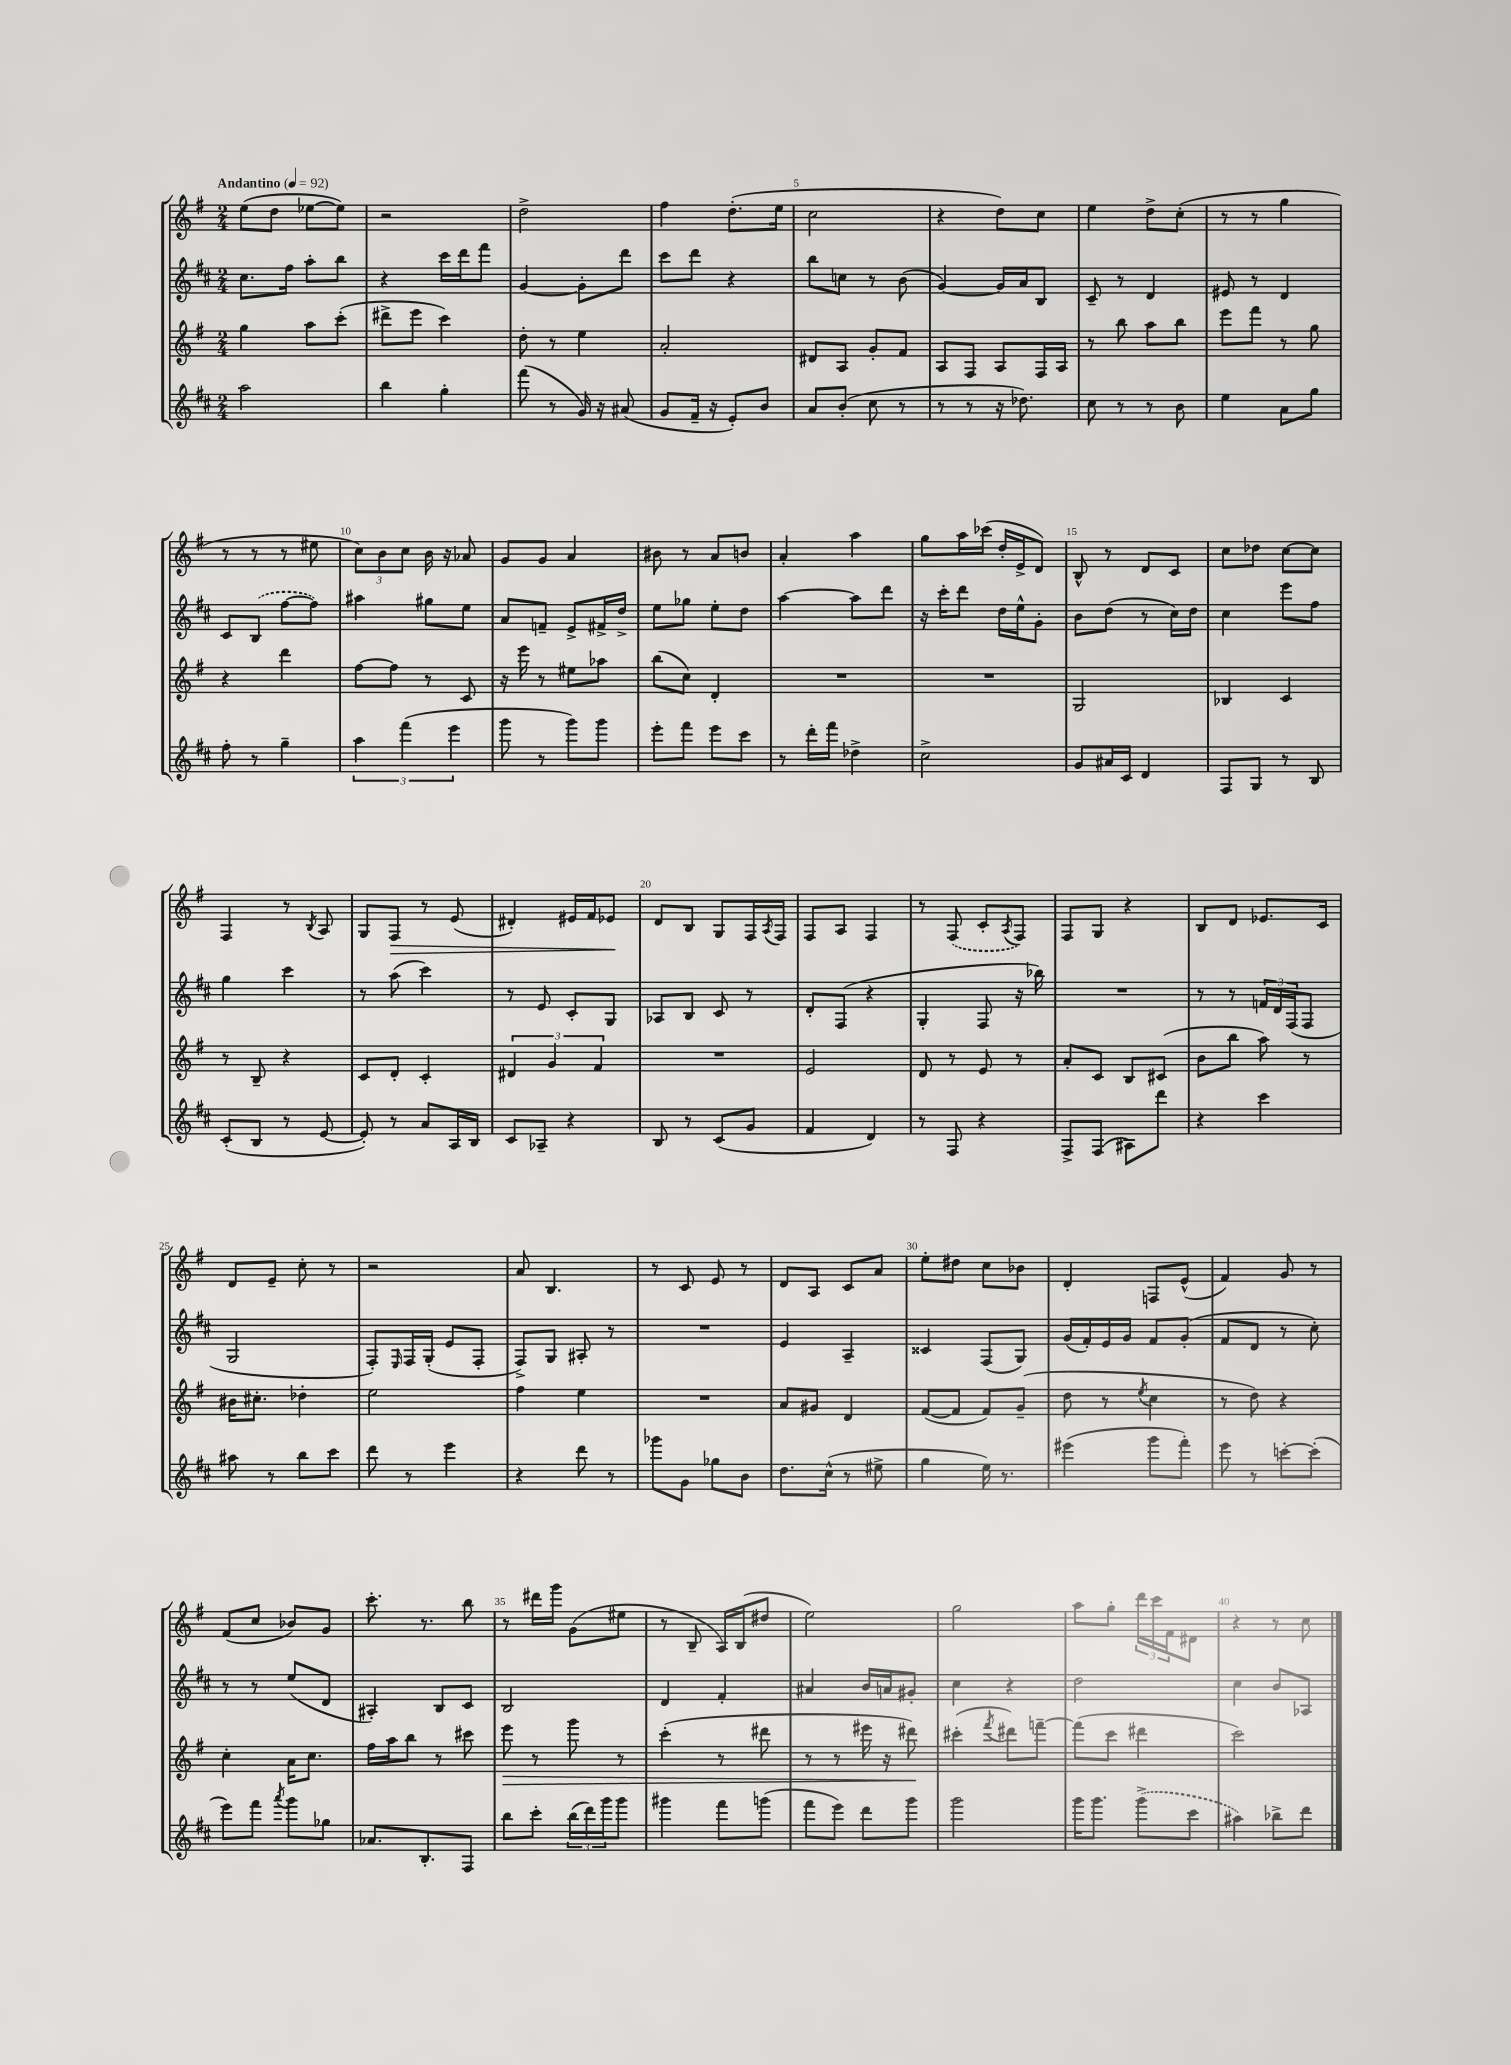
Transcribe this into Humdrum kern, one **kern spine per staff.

**kern	**kern	**dynam	**kern	**kern	**dynam
*part4	*part3	*part3	*part2	*part1	*part1
*staff4	*staff3	*staff3	*staff2	*staff1	*staff1
*clefG2	*clefG2	*	*clefG2	*clefG2	*
*k[f#c#]	*k[f#]	*	*k[f#c#]	*k[f#]	*
*M2/4	*M2/4	*	*M2/4	*M2/4	*
*MM92	*MM92	*	*MM92	*MM92	*
=1	=1	=1	=1	=1	=1
!	!	!	!	!LO:TX:a:B:t=Andantino	!
2aa\	4gg\	.	8.cc#\L	(8ee\L	.
.	.	.	.	8dd\J	.
.	.	.	16ff#\Jk	.	.
.	8aa\L	.	8aa'\L	[8ee-X\L	.
.	(8ccc'\J	.	8bb\J	8ee-\J])	.
=2	=2	=2	=2	=2	=2
4bb\	8ddd#X^\L	.	4r	2r	.
.	8eee\J	.	.	.	.
4gg'\	4ccc\)	.	16ccc#\LL	.	.
.	.	.	16ddd\J	.	.
.	.	.	8fff#\J	.	.
=3	=3	=3	=3	=3	=3
(8fff#\	8dd'\	.	[4g/	2dd^\	.
8r	8r	.	.	.	.
16g/)	4ee\	.	8g'\L]	.	.
16r	.	.	.	.	.
(8a#X/	.	.	8ddd\J	.	.
=4	=4	=4	=4	=4	=4
8g/L	2a'/	.	8ccc#\L	4ff#\	.
16f#~/Jk	.	.	8ddd\J	.	.
16r	.	.	.	.	.
8e'/L)	.	.	4r	(8.dd'\L	.
8b/J	.	.	.	.	.
.	.	.	.	16ee\Jk	.
=5	=5	=5	=5	=5	=5
8a/L	8d#X/L	.	8bb\L	2cc\	.
(8b'/J	8A/J	.	8ccn\J	.	.
8cc#\	8g'/L	.	8r	.	.
8r	8f#/J	.	(8b\	.	.
=6	=6	=6	=6	=6	=6
8r	8A/L	.	[4g/)	4r	.
8r	8F#/J	.	.	.	.
16r	8A/L	.	16g/LL]	8dd\L)	.
8.dd-X\)	.	.	16a/J	.	.
.	16F#/L	.	8B/J	8cc\J	.
.	16A/JJ	.	.	.	.
=7	=7	=7	=7	=7	=7
8cc#\	8r	.	8c#~/	4ee\	.
8r	8bb\	.	8r	.	.
8r	8aa\L	.	4d/	8dd^\L	.
8b\	8bb\J	.	.	(8cc'\J	.
=8	=8	=8	=8	=8	=8
4ee\	8eee\L	.	8e#X/	8r	.
.	8fff#\J	.	8r	8r	.
8a\L	8r	.	4d/	4gg\	.
8gg\J	8gg\	.	.	.	.
!!LO:LB:g=z
=9	=9	=9	=9	=9	=9
8ff#'\	4r	.	8c#/L	8r	.
8r	.	.	(8B/J	8r	.
4gg~\	4ddd\	.	[8ff#\L	8r	.
.	.	.	8ff#\J])	8ee#X\	.
=10	=10	=10	=10	=10	=10
6aa\	[8ff#\L	.	4aa#X\	12cc\L)	.
.	.	.	.	12b\	.
.	8ff#\J]	.	.	.	.
(6fff#\	.	.	.	12cc\J	.
.	8r	.	8gg#X\L	16b\	.
.	.	.	.	16r	.
6eee\	.	.	.	.	.
.	8c/	.	8ee\J	8a-X/	.
=11	=11	=11	=11	=11	=11
8ggg\	16r	.	8a/L	8g/L	.
.	16eee\	.	.	.	.
8r	8r	.	8fn~/J	8g/J	.
8ggg\L)	8ee#X\L	.	8e^/L	4a/	.
8ggg\J	8aa-X\J	.	16f#X^/L	.	.
.	.	.	16dd^/JJ	.	.
=12	=12	=12	=12	=12	=12
8eee'\L	(8bb\L	.	8ee\L	8b#X\	.
8fff#\J	8cc\J)	.	8gg-X\J	8r	.
8eee\L	4d'/	.	8ee'\L	8a/L	.
8ccc#\J	.	.	8dd\J	8bn/J	.
=13	=13	=13	=13	=13	=13
8r	2r	.	[4aa\	4a'/	.
16ddd'\LL	.	.	.	.	.
16fff#\JJ	.	.	.	.	.
4dd-X^\	.	.	8aa\L]	4aa\	.
.	.	.	8ddd\J	.	.
=14	=14	=14	=14	=14	=14
2cc#^\	2r	.	16r	8gg\L	.
.	.	.	16ccc#'\KL	.	.
.	.	.	8ddd\J	16aa\L	.
.	.	.	.	(16ccc-X\JJ	.
.	.	.	16dd\LL	16dd'/LL	.
.	.	.	16ee^^\J	16e^/J	.
.	.	.	8g'\J	8d/J)	.
=15	=15	=15	=15	=15	=15
8g/L	2G/	.	8b\L	8B^^/	.
16a#X/L	.	.	(8dd\J	8r	.
16c#/JJ	.	.	.	.	.
4d/	.	.	8r	8d/L	.
.	.	.	16cc#\LL)	8c/J	.
.	.	.	16dd\JJ	.	.
=16	=16	=16	=16	=16	=16
8F#/L	4B-X/	.	4cc#\	8cc\L	.
8G/J	.	.	.	8dd-X\J	.
8r	4c/	.	8eee\L	[8cc\L	.
8B/	.	.	8ff#\J	8cc\J]	.
!!LO:LB:g=z
=17	=17	=17	=17	=17	=17
(8c#'/L	8r	.	4gg\	4F#/	.
8B/J	8B~/	.	.	.	.
8r	4r	.	4ccc#\	8r	.
.	.	.	.	8qB/	.
[8e/	.	.	.	8A/	.
=18	=18	=18	=18	=18	=18
8e'/])	8c/L	.	8r	8G/L	.
!	!	!	!	!	!LO:HP:b
8r	8d'/J	.	(8aa\	8F#/J	>
8a/L	4c'/	.	4ccc#\)	8r	.
16A/L	.	.	.	(8e/	.
16B/JJ	.	.	.	.	.
=19	=19	=19	=19	=19	=19
8c#/L	6d#X/	.	8r	4d#X'/)	.
8A-X~/J	.	.	8e/	.	.
.	6g/	.	.	.	.
4r	.	.	8c#'/L	16e#X/LL	.
.	.	.	.	16f#/J	.
.	6f#/	.	.	.	.
.	.	.	8G/J	8e-X/J	.
.	.	.	.	.	]
=20	=20	=20	=20	=20	=20
8B/	2r	.	8A-X/L	8d/L	.
8r	.	.	8B/J	8B/J	.
(8c#/L	.	.	8c#/	8G/L	.
8g/J	.	.	8r	16F#/L	.
.	.	.	.	8qA/	.
.	.	.	.	16F#/JJ	.
=21	=21	=21	=21	=21	=21
4f#/	2e/	.	8d'/L	8F#/L	.
.	.	.	(8F#/J	8A/J	.
4d/)	.	.	4r	4F#/	.
=22	=22	=22	=22	=22	=22
8r	8d/	.	4G'/	8r	.
8F#/	8r	.	.	(8F#/	.
4r	8e/	.	8F#/	8c'/L	.
.	.	.	.	8qA/	.
.	8r	.	16r	8F#/J)	.
.	.	.	16bb-X\)	.	.
=23	=23	=23	=23	=23	=23
8F#^/L	8a'/L	.	2r	8F#/L	.
(8F#/J	8c/J	.	.	8G/J	.
8A#X\L)	8B/L	.	.	4r	.
8ddd\J	(8c#X/J	.	.	.	.
=24	=24	=24	=24	=24	=24
4r	8b\L	.	8r	8B/L	.
.	8bb\J	.	8r	8d/J	.
4ccc#\	8aa\)	.	24fn/LL	8.e-X/L	.
.	.	.	24d/	.	.
.	.	.	(24F#/J	.	.
.	8r	.	8F#/J	.	.
.	.	.	.	16c/Jk	.
!!LO:LB:g=z
=25	=25	=25	=25	=25	=25
8aa#X\	16b#X\KL	.	2G/	8d/L	.
.	8.cc#X'\J	.	.	.	.
8r	.	.	.	8e~/J	.
8bb\L	4dd-X'\	.	.	8cc'\	.
8ccc#\J	.	.	.	8r	.
=26	=26	=26	=26	=26	=26
8ddd\	2ee\	.	8F#'/L)	2r	.
.	.	.	16qqE/	.	.
8r	.	.	16F#/L	.	.
.	.	.	(16G'/JJ	.	.
4eee\	.	.	8e/L	.	.
.	.	.	8F#'/J	.	.
=27	=27	=27	=27	=27	=27
4r	4ff#\	.	8F#^/L)	8a/	.
.	.	.	8G/J	4.B/	.
8ddd\	4ee\	.	8A#X'/	.	.
8r	.	.	8r	.	.
=28	=28	=28	=28	=28	=28
8ggg-X\L	2r	.	2r	8r	.
8g\J	.	.	.	8c/	.
8gg-X\L	.	.	.	8e/	.
8b\J	.	.	.	8r	.
=29	=29	=29	=29	=29	=29
8.dd\L	8a/L	.	4e/	8d/L	.
.	8g#X/J	.	.	8A/J	.
(16cc#^^\Jk	.	.	.	.	.
8r	4d/	.	4A~/	8c/L	.
8ee#X^\	.	.	.	8a/J	.
=30	=30	=30	=30	=30	=30
4gg\	([8f#/L	.	4c##X/	8ee'\L	.
.	8f#/J]	.	.	8dd#X\J	.
16ee\)	8f#/L)	.	(8F#/L	8cc\L	.
8.r	.	.	.	.	.
.	(8g~/J	.	8G/J)	8b-X\J	.
=31	=31	=31	=31	=31	=31
(4eee#X\	8dd\	.	(16g/LL	4d'/	.
.	.	.	16f#'/)	.	.
.	8r	.	16e/	.	.
.	.	.	16g/JJ	.	.
.	8qee/	.	.	.	.
8ggg\L	4cc\	.	8f#/L	8Fn/L	.
8fff#'\J)	.	.	(8g'/J	(8e^^/J	.
=32	=32	=32	=32	=32	=32
8eee\	8r	.	8f#/L	4f#/)	.
8r	8dd\)	.	8d/J	.	.
[8cccn'\L	4r	.	8r	8g/	.
(8ccc'\J]	.	.	8cc#'\)	8r	.
!!LO:LB:g=z
=33	=33	=33	=33	=33	=33
8eee\L)	4cc'\	.	8r	(8f#/L	.
8fff#\J	.	.	8r	8cc/J	.
8qaaa/	.	.	.	.	.
8ggg\L	16a\KL	.	(8ee/L	8b-X/L)	.
.	8.cc\J	.	.	.	.
8gg-X\J	.	.	8d/J	8g/J	.
=34	=34	=34	=34	=34	=34
8.a-X/L	16ff#\LL	.	4A#X'/)	8.ccc'\	.
.	16aa\J	.	.	.	.
.	8bb\J	.	.	.	.
8.B'/	.	.	.	8.r	.
.	8r	.	8B/L	.	.
8F#/J	8ccc#X\	.	8c#/J	8bb\	.
=35	=35	=35	=35	=35	=35
!	!	!LO:HP:b	!	!	!
8bb\L	8eee\	>	2B/	8r	.
8ccc#'\J	8r	.	.	16ddd#X\LL	.
.	.	.	.	16ggg\JJ	.
(24bb\LL	8ggg\	.	.	(8g\L	.
24ddd\)	.	.	.	.	.
24ggg\J	.	.	.	.	.
8ggg\J	8r	.	.	8ee#X\J	.
=36	=36	=36	=36	=36	=36
4ggg#X\	(4ccc'\	.	4d/	8r	.
.	.	.	.	8B~/	.
8fff#\L	8r	.	4f#'/	16A/LL)	.
.	.	.	.	(16B/J	.
(8gggn\J	8ddd#X\	.	.	8dd#X/J	.
=37	=37	=37	=37	=37	=37
8fff#\L	8r	.	4a#X/	2ee\)	.
8eee\J)	8r	.	.	.	.
8ddd\L	16eee#X\	.	16b/LL	.	.
.	16r	.	16an/J	.	.
8ggg\J	8ddd#X\)	.	8g#X'/J	.	.
.	.	]	.	.	.
=38	=38	=38	=38	=38	=38
2ggg\	(4ccc#X'\	.	4cc#\	2gg\	.
.	8qfff#/	.	.	.	.
.	8ddd#X\L)	.	4r	.	.
.	[8fffn~\J	.	.	.	.
=39	=39	=39	=39	=39	=39
16ggg\KL	(8fff\L]	.	2dd\	8aa\L	.
8.ggg\J	.	.	.	.	.
.	8ccc\J	.	.	8gg'\J	.
(8ggg^\L	4ddd#X\	.	.	24ddd\LL	.
.	.	.	.	24ccc\	.
.	.	.	.	24f#\J	.
8ccc#\J	.	.	.	8d#X\J	.
=40	=40	=40	=40	=40	=40
4aa#X\)	2ccc\)	.	4cc#\	4r	.
8bb-X^\L	.	.	8b/L	8r	.
8ddd\J	.	.	8A-X/J	8cc\	.
==	==	==	==	==	==
*-	*-	*-	*-	*-	*-
